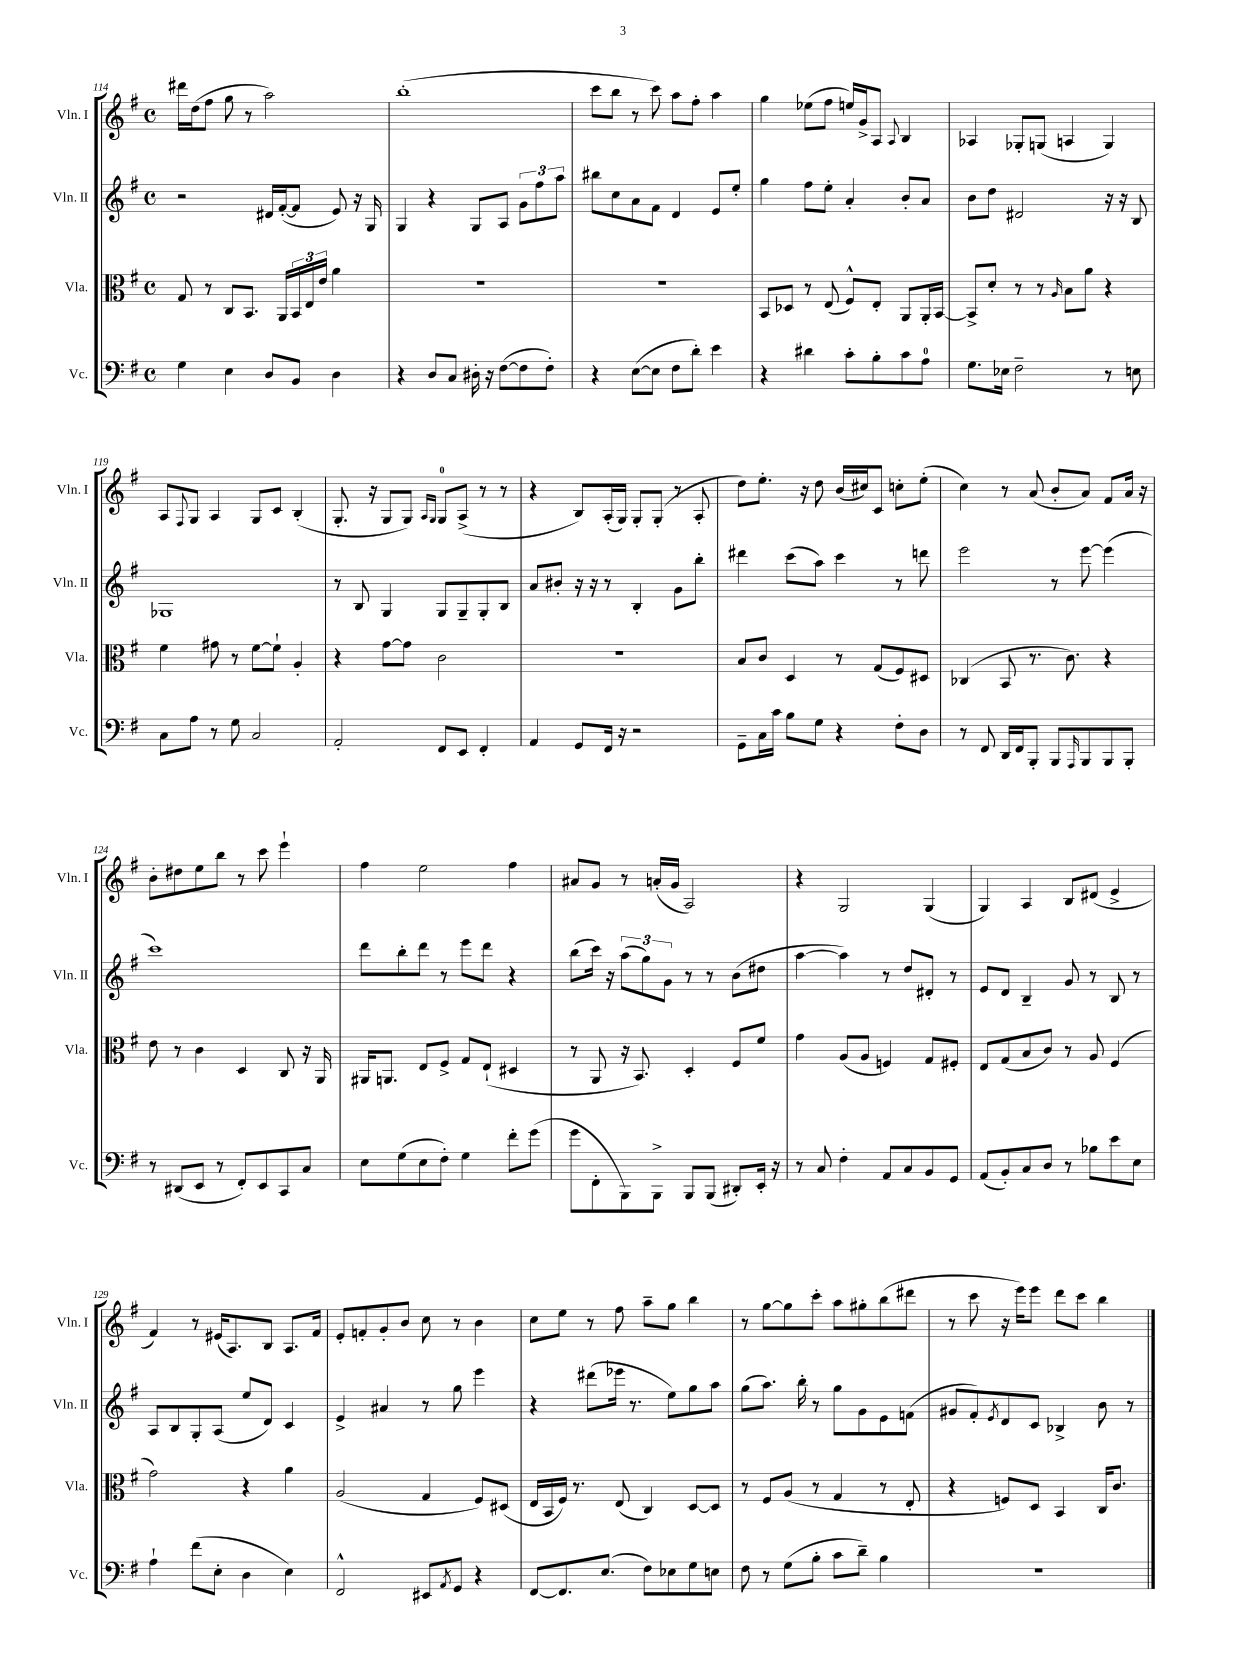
<<
\new StaffGroup <<
\new Staff = "s0" \with { instrumentName = "Vln. I" shortInstrumentName = "Vln. I" } {
    \clef treble \key g \major \defaultTimeSignature \time 4/4
    dis'''16 d''16( fis''8 g''8 r8 a''2) |
    b''1-.( |
    c'''8 b''8 r8 c'''8) a''8 fis''8-. a''4 |
    g''4 ees''8( fis''8 e''16) g'16-> a8 \appoggiatura { a8 } b4 |
    aes4 ges8-. g8( a4 g4) |
    a8 \appoggiatura { fis8 } g8 a4 g8 c'8 b4-.( |
    g8.-. r16 g8 g8) \grace { a16 g16 } g8-0 a8->( r8 r8 |
    r4 b8) a16-.( g16) g8-. g8-.( r8 a8-. |
    d''8) e''8.-. r16 d''8 b'16( cis''16) c'8 c''8-. e''8-.( |
    c''4) r8 a'8( b'8-. a'8) fis'8 a'16 r16 |
    b'8-. dis''8 e''8 b''8 r8 c'''8 e'''4-! |
    fis''4 e''2 fis''4 |
    ais'8 g'8 r8 a'16-.( g'16 a2) |
    r4 g2 g4( |
    g4) a4 b8 dis'8( e'4-> |
    fis'4) r8 eis'16( a8.) b8 a8. fis'16 |
    e'8-. f'8-. g'8-. b'8 c''8 r8 b'4 |
    c''8 e''8 r8 fis''8 a''8-- g''8 b''4 |
    r8 g''8~ g''8 c'''8-. a''8 gis''8-. b''8( dis'''8 |
    r8 c'''8 r16 e'''16) e'''8 d'''8 c'''8 b''4 \bar "|." |
}
\new Staff = "s1" \with { instrumentName = "Vln. II" shortInstrumentName = "Vln. II" } {
    \clef treble \key g \major \defaultTimeSignature \time 4/4
    r2 dis'16 fis'16~-.( fis'8 e'8) r16 g16 |
    g4 r4 g8 a8 \tuplet 3/2 { g'8 fis''8 a''8 } |
    bis''8 c''8 a'8 fis'8 d'4 e'8 e''8-. |
    g''4 fis''8 e''8-. a'4-. b'8-. a'8 |
    b'8 d''8 dis'2 r16 r16 b8 |
    ges1 |
    r8 b8 g4 g8 g8-- g8-. b8 |
    a'8 bis'8-. r16 r16 r8 b4-. g'8 b''8-. |
    dis'''4 c'''8( a''8) c'''4 r8 d'''8 |
    e'''2 r8 e'''8~ e'''4( |
    c'''1) |
    d'''8 b''8-. d'''8 r8 e'''8 d'''8 r4 |
    b''8( c'''16) r16 \tuplet 3/2 { a''8( g''8) g'8 } r8 r8 b'8( dis''8 |
    a''4~ a''4) r8 d''8 dis'8-. r8 |
    e'8 d'8 b4-- g'8 r8 b8 r8 |
    a8 b8 g8-. a8( e''8 d'8) c'4 |
    e'4-> ais'4 r8 g''8 e'''4 |
    r4 dis'''8( ees'''16 r8. e''8) g''8 a''8 |
    g''8( a''8.) b''16-. r8 g''8 g'8 e'8 f'8( |
    gis'8 fis'8-.) \acciaccatura { e'8 } d'8 c'8 bes4-> b'8 r8 \bar "|." |
}
\new Staff = "s2" \with { instrumentName = "Vla." shortInstrumentName = "Vla." } {
    \clef alto \key g \major \defaultTimeSignature \time 4/4
    g8 r8 c8 b,8. a,16 \tuplet 3/2 { b,16 e16 e'16 } a'4 |
    R1 |
    R1 |
    b,8 des8 r8 e8( fis8-^) e8-. a,8 a,16-. b,16~ |
    b,8-> d'8-. r8 r8 \grace { a16 } b8 a'8 r4 |
    fis'4 gis'8 r8 fis'8~ fis'8-! a4-. |
    r4 g'8~ g'8 c'2 |
    r1 |
    b8 c'8 d4 r8 g8( fis8) dis8 |
    ces4( b,8 r8. c'8.) r4 |
    e'8 r8 c'4 d4 c8 r16 a,16 |
    ais,16 a,8. e8 fis8-> g8 e8-!( dis4 |
    r8 a,8 r16 b,8.) d4-. fis8 fis'8 |
    g'4 a8( a8 f4) g8 fis8-. |
    e8 g8( b8 c'8) r8 a8 fis4( |
    g'2) r4 a'4 |
    a2( g4 fis8) dis8( |
    e16 b,16 fis16) r8. e8( c4) d8~ d8 |
    r8 fis8 a8( r8 g4 r8 e8-. |
    r4 f8) d8 b,4 c16 c'8. \bar "|." |
}
\new Staff = "s3" \with { instrumentName = "Vc." shortInstrumentName = "Vc." } {
    \clef bass \key g \major \defaultTimeSignature \time 4/4
    g4 e4 d8 b,8 d4 |
    r4 d8 c8 dis16-. r16 fis8~( fis8 fis8-.) |
    r4 e8~( e8 fis8 d'8-.) e'4 |
    r4 dis'4 c'8-. b8-. c'8 a8-0 |
    g8. ees16 fis2-- r8 e8 |
    c8 a8 r8 g8 c2 |
    a,2-. fis,8 e,8 fis,4-. |
    a,4 g,8 fis,16 r16 r2 |
    g,8-- c16 c'16 b8 g8 r4 fis8-. d8 |
    r8 fis,8 d,16 fis,16 b,,8-. b,,8 \grace { a,,16 } b,,8 b,,8 b,,8-. |
    r8 dis,8( e,8 r8 fis,8-.) e,8 c,8 c8 |
    e8 g8( e8 fis8-.) g4 fis'8-. g'8( |
    g'8 fis,8-. b,,8) b,,8-> b,,8 b,,8( dis,8-.) e,16-. r16 |
    r8 c8 fis4-. a,8 c8 b,8 g,8 |
    a,8( b,8-.) c8 d8 r8 bes8 e'8 e8 |
    a4-! fis'8( e8-. d4 e4) |
    fis,2-^ eis,8 \acciaccatura { a,8 } g,8 r4 |
    fis,8~ fis,8. e8.( fis8) ees8 g8 e8 |
    fis8 r8 g8( b8-. c'8 d'8--) b4 |
    r1 \bar "|." |
}
>>
>>
\layout { \context { \Score currentBarNumber = #114 } }
